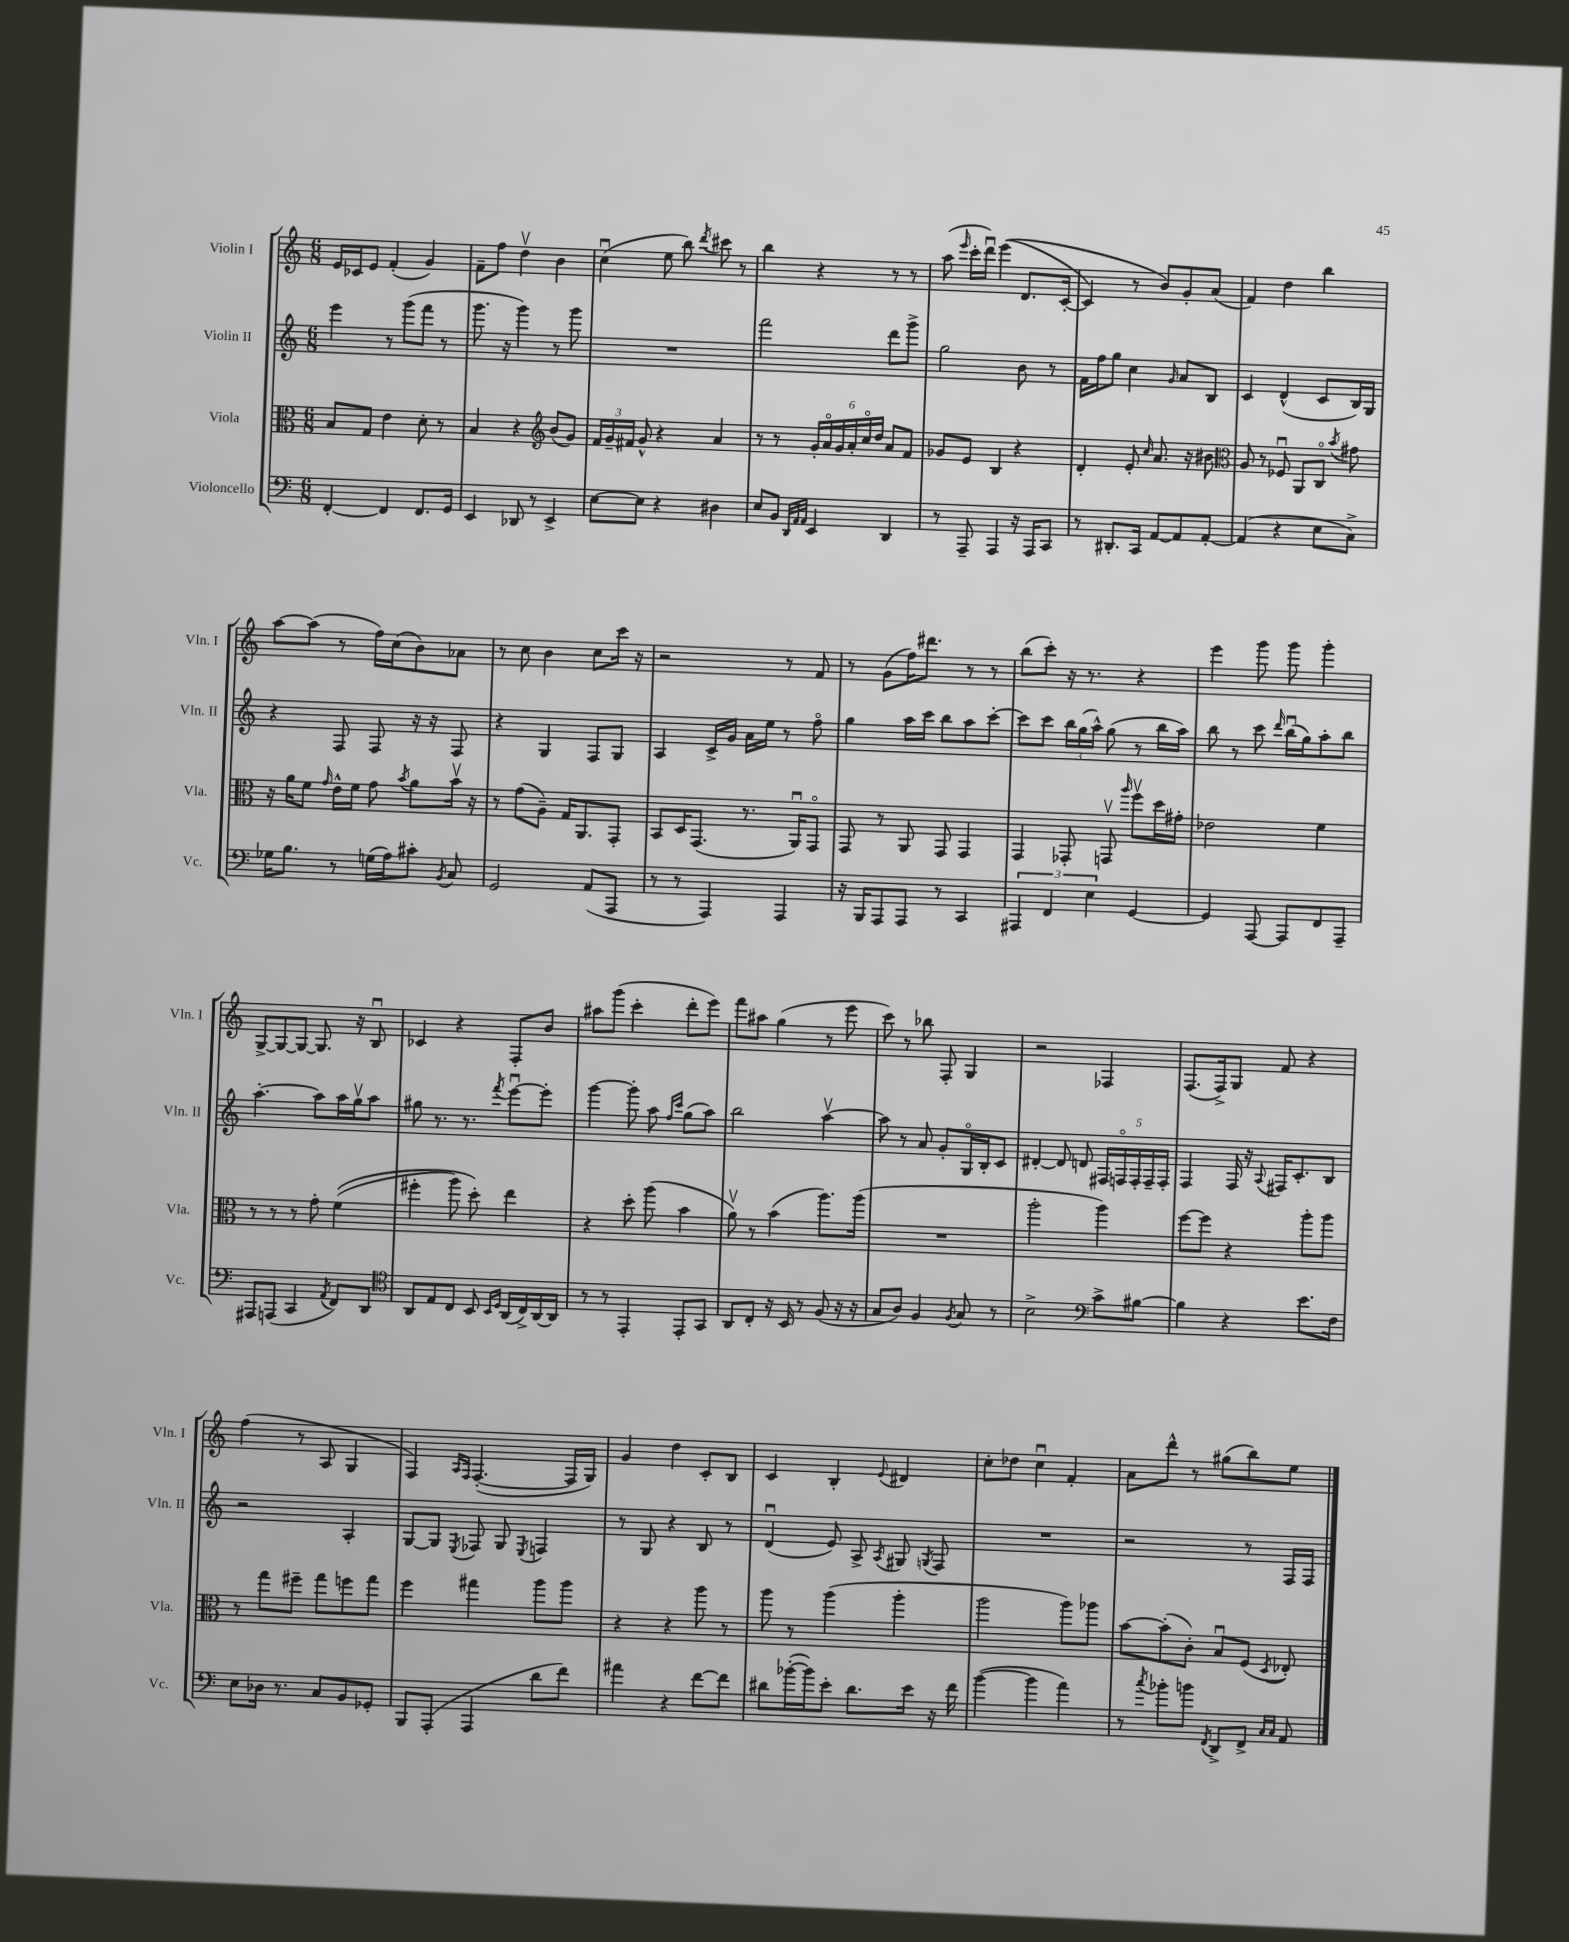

**kern	**kern	**kern	**kern
*staff4	*staff3	*staff2	*staff1
*clefF4	*clefC3	*clefG2	*clefG2
*k[]	*k[]	*k[]	*k[]
*M6/8	*M6/8	*M6/8	*M6/8
[4FF'	8B	4eee	16e
.	.	.	16c-
.	8G	.	8e
4FF]	4e	8r	(4f'
.	.	(8ggg	.
8.FF	8d'	8fff	4g)
.	8r	8r	.
16GG	.	.	.
=	=	=	=
4EE	4B	8.ggg	8f~
.	.	.	8ff
.	.	16r	.
8DD-	4r	4ggg)	4ddv
8r	.	.	.
*	*clefG2	*	*
4EE^	(8b	8r	4b
.	8g)	8ggg	.
=	=	=	=
[8E	24f	2.r	(4ccu
.	24g~	.	.
.	24f#	.	.
8E]	8g^^	.	.
4r	4r	.	8ee
.	.	.	8bb)
.	.	.	8qddd
4D#	4a	.	8ccc#
.	.	.	8r
=	=	=	=
8E	8r	2fff	4bb
8BB	8r	.	.
32qqDD	.	.	.
32qqAA	.	.	.
32qqAA	.	.	.
4EE	24g'	.	4r
.	24ao	.	.
.	24g	.	.
.	24a'	.	.
.	24cco	.	.
.	24dd	.	.
4DD	8a	8ddd	8r
.	8f	8ggg^	8r
=	=	=	=
8r	8g-	2gg	(8aa
.	.	.	16qqeee
8AAA~	8e	.	16ccc'
.	.	.	16dddu)
4AAA	4B	.	&((4eee
16r	4r	8b	8.d
16AAA	.	.	.
8CC	.	8r	.
.	.	.	[16c'
=	=	=	=
8r	4d'	16f	4c])
.	.	16ff	.
8.DD#'	.	8gg	.
.	8e'	4cc	8r
16CC	.	.	.
.	16qqcc	.	.
[8AA	8.a	.	8b&)
.	.	16qqg	.
8AA]	.	8a	8g'
.	16r	.	.
[8AA'	8b#	8B	(8a
=	=	=	=
*	*clefC3	*	*
(4AA]	8A	4c	4f)
.	8r	.	.
4r	8F-u	(4d^^	4dd
.	8AA	.	.
8E	8Co	8c	4bb
.	8qb	.	.
8C^)	8g#	16B)	.
.	.	16G	.
=	=	=	=
16G-	16r	4r	[8aa
8.B	16a	.	.
.	8f	.	(8aa]
.	16qqg	.	.
8r	16e^^	8F	8r
.	16f	.	.
(16G	8g	8F	16ff)
16A)	.	.	(16cc
.	8qb	.	.
8c#'	8a	16r	8b)
.	.	16r	.
8qBB	.	.	.
8C	16bv	8F	8a-
.	16r	.	.
=	=	=	=
2GG	8r	4r	8r
.	(8g	.	8cc
.	8A~)	4G	4b
.	16G	.	.
.	8.AA	.	.
(8AA	.	8F	8cc
8AAA	8GG'	8G	16ccc
.	.	.	16r
=	=	=	=
8r	8BB	4A	2r
8r	16D	.	.
.	(8.GG	.	.
4AAA)	.	16c^	.
.	.	16g	.
.	8.r	16a	.
.	.	16ee	.
4AAA	.	8r	8r
.	16AAu)	.	.
.	8GGo	8ffo	8f
=	=	=	=
16r	8GG	4gg	8r
16BBB	.	.	.
8AAA	8r	.	(8g
8AAA	8AA	16aa	16ff)
.	.	16ccc	8.ddd#
8r	8GG	8bb	.
4CC	4GG	8aa	8r
.	.	[8ccc'	8r
=	=	=	=
6AAA#	4GG	8ccc]	(8bb
.	.	8ccc	8ccc')
6FF	.	.	.
.	8GG-'	24bb	16r
.	.	(24gg	.
.	.	.	8.r
6E	.	24aa^^)	.
.	8GGv	(8gg	.
.	16qqaa	.	.
[4GG	8ffv	8r	4r
.	16dd	16bb	.
.	16g#'	16aa)	.
=	=	=	=
4GG]	2e-	8bb	4eee
.	.	8r	.
[8AAA	.	8ccc	8ggg
.	.	16qqddd	.
8AAA]	.	(16bbu	8ggg
.	.	16gg)	.
8FF	4f	8aa'	4ggg'
8AAA~	.	8bb	.
=	=	=	=
8AAA#	8r	[4.aa'	[8G^
(8AAA	8r	.	8G_
4CC	8r	.	8G_
.	8g'	8aa]	8.G]
8qAA	.	.	.
8FF)	&((4f	16aa	.
.	.	16ggv	16r
8DD	.	8aa	8Bu
=	=	=	=
*clefC4	*	*	*
8AA	4ff#'	8gg#	4c-
8E	.	8.r	.
8C	8aa)	.	4r
.	.	8.r	.
8BB	8dd'&)	.	.
16qqBB	.	.	.
16qqD	.	8qfff	.
(16AA	4ee	[8eeeu	8F'
16C^)	.	.	.
[16AA	.	8eee']	8b
16AA]	.	.	.
=	=	=	=
8r	4r	[4ggg	8aa#
8r	.	.	(8ggg
4EE'	8dd'	8ggg']	4ccc'
.	(8aa	8aa	.
.	.	16qqff	.
.	.	16qqccc	.
8EE'	4b	(8gg	8ddd'
8GG	.	8aa)	8eee)
=	=	=	=
8AA	8av)	2bb	8fff
8C'	8r	.	8aa#
16r	(4b	.	(4gg
16BB	.	.	.
8r	.	.	.
(8F	8.aa)	[4aav	8r
16r	.	.	8eee
16r	(16aa	.	.
=	=	=	=
8G	2.r	8aa]	8ccc)
8A)	.	8r	8r
4F	.	8a	8bb-
.	.	8g'	8F'
8qF	.	.	.
8G	.	16Go	4G
.	.	16B'	.
8r	.	8c	.
=	=	=	=
2B^	2aa'	[4d#'	2r
.	.	8d#]	.
.	.	8d	.
*clefF4	*	*	*
8c^	4aa)	20F#	4F-
.	.	20Fo	.
.	.	20F'	.
[8B#	.	.	.
.	.	20F~	.
.	.	20F'	.
=	=	=	=
4B#]	[8ff	4F	(8.F
.	8ff]	.	.
.	.	.	16F^)
4r	4r	16F	8G
.	.	16r	.
.	.	8qqA	.
.	.	16F#	8f
.	.	8.c'	.
8.e	8aa'	.	4r
.	8aa	8B	.
16F	.	.	.
=	=	=	=
8E	8r	2r	(4ff
16D-	8gg	.	.
8.r	.	.	.
.	8ff#~	.	8r
8C	8gg	.	8A
8BB	8ff	4A'	4G
8GG-'	8gg	.	.
=	=	=	=
8BBB	4ff	[8G	4F)
(8AAA'	.	8G]	.
.	.	.	16qqA
.	.	8qE	16qqF
4AAA	4gg#	8F-	([4.F'
.	.	8G	.
.	.	8qE	.
8d	8aa	4F	.
8f)	8aa	.	16F]
.	.	.	16G)
=	=	=	=
4a#	4r	8r	4g
.	.	8G	.
4r	4r	4r	4dd
[8f	8aa	8B	8c'
8f]	8r	8r	8B
=	=	=	=
8d#	8aa	(4du	4c
([16b-'	8r	.	.
16b-])	.	.	.
8e'	(4aa	8e)	4B'
8.d#	.	8A^	.
.	.	8qA	8qqe
.	4aa'	8G#	4d#
16e	.	.	.
.	.	8qG	.
16r	.	8F	.
16f	.	.	.
=	=	=	=
([4b	2aa	2.r	8cc'
.	.	.	8dd-
4b]	.	.	4ccu
4a)	8aa)	.	4f'
.	8aa-	.	.
=	=	=	=
8r	[8b	2r	8a
8qcc	.	.	.
8b-'	(8b']	.	8ddd^^
8b	8c')	.	8r
8qFF	.	.	.
8DD^	8Bu	.	(8gg#
8FF^	(8F	8r	8bb)
16qqC	.	.	.
16qqC	8qD	.	.
8AA	8E-')	16F	8ee
.	.	16F	.
==	==	==	==
*-	*-	*-	*-
